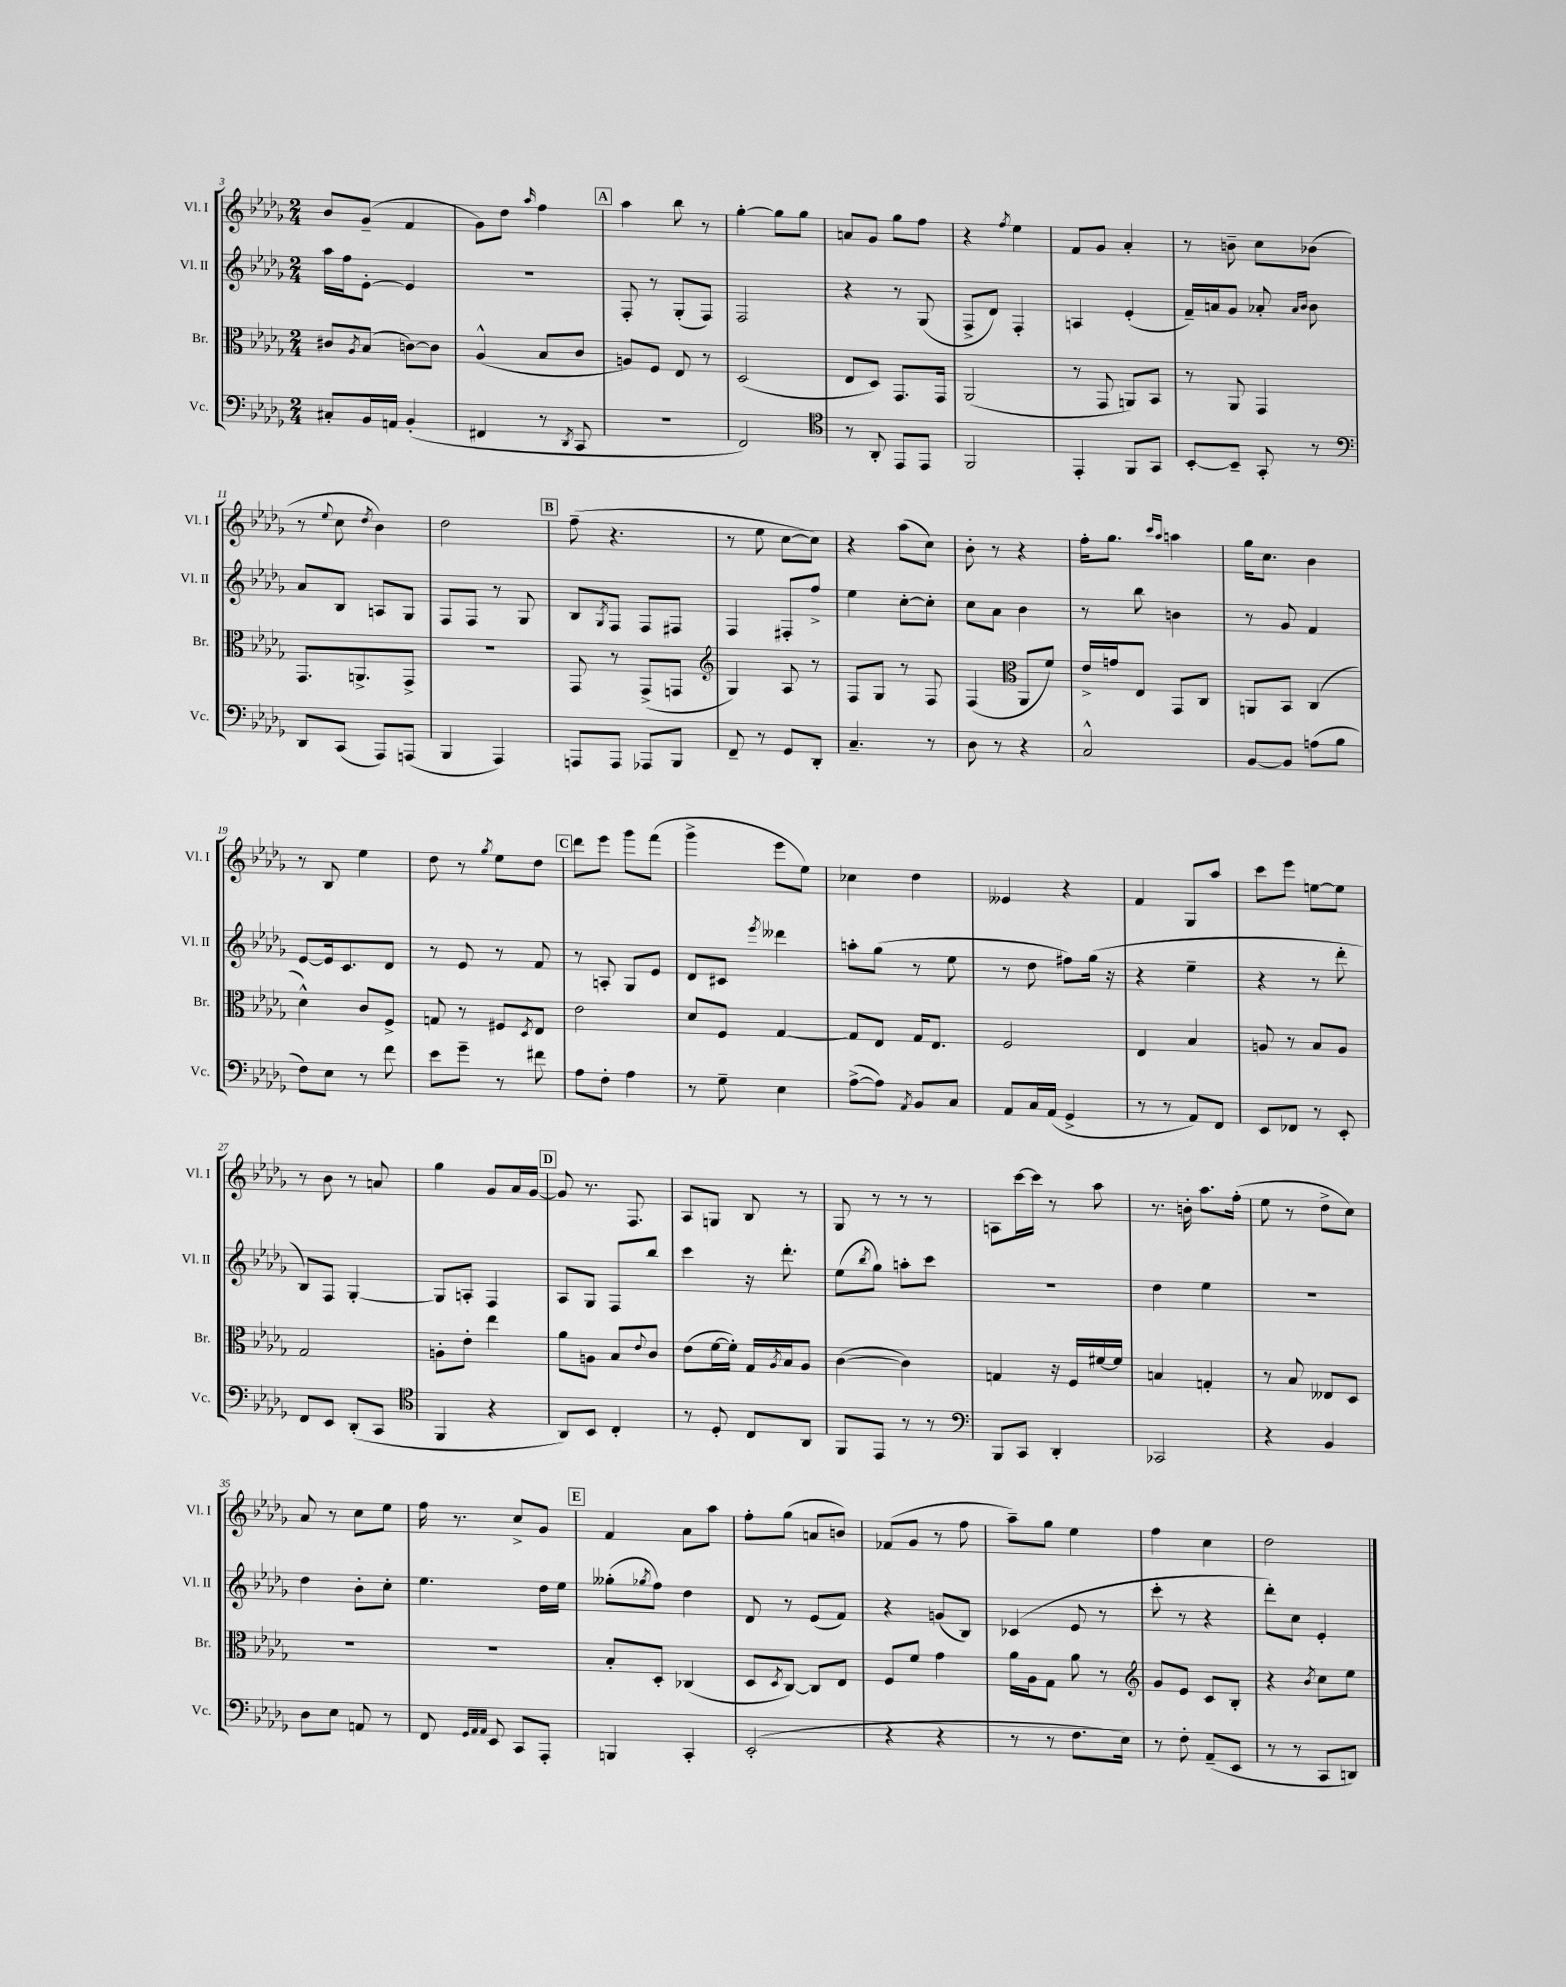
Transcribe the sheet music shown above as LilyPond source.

<<
\new StaffGroup <<
\new Staff = "s0" \with { instrumentName = "Vl. I" shortInstrumentName = "Vl. I" } {
    \clef treble \key des \major \numericTimeSignature \time 2/4
    bes'8 ges'8--( f'4 |
    ges'8) des''8 \grace { aes''16 } f''4 |
    \mark \markup { \box "A" } aes''4 bes''8 r8 |
    ges''4~-. ges''8 ges''8 |
    a'8 ges'8 ges''8 f''8 |
    r4 \acciaccatura { f''8 } ees''4 |
    f'8 ges'8 aes'4-. |
    r8 b'8-- c''8 bes'8( |
    r8 \appoggiatura { ees''8 } c''8 \acciaccatura { des''8 } bes'4) |
    des''2 |
    \mark \markup { \box "B" } f''8--( r4. |
    r8 ees''8 c''8~ c''8) |
    r4 aes''8( c''8) |
    bes'8-. r8 r4 |
    f''16-. ges''8. \grace { c'''16 aes''16 } a''4 |
    ges''16 c''8. bes'4 |
    r8 bes8 ees''4 |
    des''8 r8 \acciaccatura { ges''8 } ees''8 des''8 |
    \mark \markup { \box "C" } des'''8 ees'''8 ges'''8 f'''8( |
    ges'''4-> ees'''8 ees''8) |
    ces''4 des''4 |
    eeses'4 r4 |
    f'4 ges8 aes''8 |
    c'''8 ees'''8 e''8~ e''8 |
    r8 bes'8 r8 a'8 |
    ges''4 ges'8 aes'16 ges'16~ |
    \mark \markup { \box "D" } ges'8 r8. f8. |
    aes8 g8 bes8 r8 |
    ges8 r8 r8 r8 |
    a8 c'''16~ c'''16 r8 aes''8 |
    r8. b'16-. aes''8. f''16-.( |
    ees''8 r8 des''8-> c''8) |
    aes'8 r8 c''8 ees''8 |
    f''16 r8. c''8-> ges'8 |
    \mark \markup { \box "E" } f'4 aes'8 aes''8 |
    f''8-. ges''8( a'8 b'8) |
    fes'8( ges'8 r8 f''8 |
    aes''8--) ges''8 ees''4 |
    f''4 c''4 |
    des''2 \bar "|." |
}
\new Staff = "s1" \with { instrumentName = "Vl. II" shortInstrumentName = "Vl. II" } {
    \clef treble \key des \major \numericTimeSignature \time 2/4
    aes''16 f''16 ees'8~-. ees'4 |
    R2 |
    \mark \markup { \box "A" } f8-. r8 ges8-.( f8) |
    f2 |
    r4 r8 ges8( |
    f8-> des'8) f4-. |
    a4 ees'4-.( |
    f'16--) a'16 ges'8 aes'8-. \grace { aes'16 bes'16 } bes'8 |
    aes'8 bes8 a8 ges8 |
    f8 f8 r8 ges8 |
    \mark \markup { \box "B" } bes8 \acciaccatura { ges8 } f8 f8 fis8 |
    f4 fis8-. f''8-> |
    ees''4 c''8~-. c''8-. |
    c''8 aes'8 bes'4 |
    r8 bes''8 b'4 |
    r8 ges'8 f'4 |
    ees'8~ ees'16 c'8. des'8 |
    r8 ees'8 r8 f'8 |
    \mark \markup { \box "C" } r8 a8-. ges8 ees'8 |
    des'8 cis'8 \acciaccatura { ees'''8 } deses'''4 |
    a''8-. ges''8( r8 ees''8 |
    r8 des''8 fis''8) ges''16( r16 |
    r4 ees''4-- |
    r4 r8 des'''8-. |
    bes8) f8 ges4~-. |
    ges8 a8-. f4 |
    \mark \markup { \box "D" } aes8 ges8 f8 bes''8 |
    c'''4 r16 des'''8.-. |
    ees''8( \acciaccatura { bes''8 } ges''8) a''8-. c'''8 |
    R2 |
    des''4 ees''4 |
    R2 |
    des''4 bes'8-. c''8-. |
    ees''4. des''16 ees''16 |
    \mark \markup { \box "E" } geses''8-.( \acciaccatura { ges''8 } f''8) des''4 |
    des'8 r8 ees'8( f'8) |
    r4 g'8( bes8) |
    ces'4( ees'8 r8 |
    c'''8-. r8 r4 |
    des'''8-.) c''8 ees'4-. \bar "|." |
}
\new Staff = "s2" \with { instrumentName = "Br." shortInstrumentName = "Br." } {
    \clef alto \key des \major \numericTimeSignature \time 2/4
    cis'8 \acciaccatura { aes8 } bes8( c'8~) c'8 |
    aes4-^( bes8 c'8 |
    \mark \markup { \box "A" } a8) f8 ees8 r8 |
    des2( |
    ees8 des8) ges,8. ges,16 |
    aes,2( |
    r8 ges,8 a,8) bes,8 |
    r8 aes,8 ges,4 |
    ges,8. a,8.-> ges,8-> |
    R2 |
    \mark \markup { \box "B" } ges,8 r8 ges,8->( g,8 |
    \clef treble ges4) aes8 r8 |
    f8 ges8 r8 f8 |
    f4( \clef alto aes,8 f'8) |
    ees'16-> g'16 ees8 ges,8 c8 |
    a,8 bes,8 c4( |
    des'4-^) c'8 f8-> |
    g8 r8 fis8 \acciaccatura { des8 } ees8 |
    \mark \markup { \box "C" } ees'2 |
    des'8 f8 ges4~ |
    ges8 ees8 ges16 ees8. |
    f2 |
    ees4 bes4 |
    a8 r8 bes8 a8 |
    ges2 |
    a8-. ees'8-. ees''4 |
    \mark \markup { \box "D" } aes'8 a8 bes8 \appoggiatura { ees'8 } c'8 |
    ees'8( f'16~ f'16-.) ges16 \acciaccatura { aes8 } bes16 aes8 |
    c'4~( c'4) |
    g4 r16 f16 fis'16~ fis'16 |
    b4 g4-. |
    r8 bes8 eeses8 des8 |
    R2 |
    R2 |
    \mark \markup { \box "E" } bes8-. des8-. ces4( |
    des8 \acciaccatura { des8 } c8~) c8 ees8 |
    f8 f'8 ges'4 |
    aes'16 aes16 ges8 aes'8 r8 |
    \clef treble ges'8 ees'8 c'8 bes8-. |
    r4 \acciaccatura { bes'8 } c''8 ees''8 \bar "|." |
}
\new Staff = "s3" \with { instrumentName = "Vc." shortInstrumentName = "Vc." } {
    \clef bass \key des \major \numericTimeSignature \time 2/4
    cis8-. bes,16 a,16 bes,4-.( |
    fis,4 r8 \acciaccatura { des,8 } c,8 |
    \mark \markup { \box "A" } R2 |
    f,2) |
    \clef tenor r8 aes,8-. ees,8 ees,8 |
    f,2 |
    ees,4-. f,8 ges,8 |
    bes,8~-. bes,8-- ges,8-. r8 |
    \clef bass des,8 c,8( aes,,8) a,,8( |
    bes,,4 aes,,4) |
    \mark \markup { \box "B" } a,,8 a,,8 aes,,8 bes,,8 |
    f,8-- r8 ges,8 des,8-. |
    c4.-- r8 |
    des8 r8 r4 |
    c2-^ |
    bes,8~ bes,8 a8( bes8 |
    f8) ees8 r8 f'8 |
    ees'8 ges'8-- r8 fis'8 |
    \mark \markup { \box "C" } aes8 f8-. aes4 |
    r8 ges8-- ees4 |
    aes8~->( aes8) \acciaccatura { aes,8 } bes,8 c8 |
    aes,8 c16 aes,16( ges,4-> |
    r8 r8 aes,8) f,8 |
    ees,8 fes,8 r8 ees,8-. |
    f,8 ees,8 des,8-.( c,8 |
    \clef tenor f,4 r4 |
    \mark \markup { \box "D" } aes,8) bes,8 c4-. |
    r8 des8-. c8 aes,8 |
    f,8 ees,8 r8 r8 |
    \clef bass bes,,8 c,8 des,4-. |
    ces,2 |
    r4 bes,4 |
    des8 ees8 a,8 r8 |
    f,8 \grace { ges,32 aes,32 aes,32 } ees,8 c,8 aes,,8-. |
    \mark \markup { \box "E" } b,,4 c,4-. |
    ees,2-.( |
    r4 r4 |
    r8 r8 f8. ees16) |
    r8 f8-. aes,8--( ees,8 |
    r8 r8 c,8 d,8) \bar "|." |
}
>>
>>
\layout { \context { \Score currentBarNumber = #3 } }
